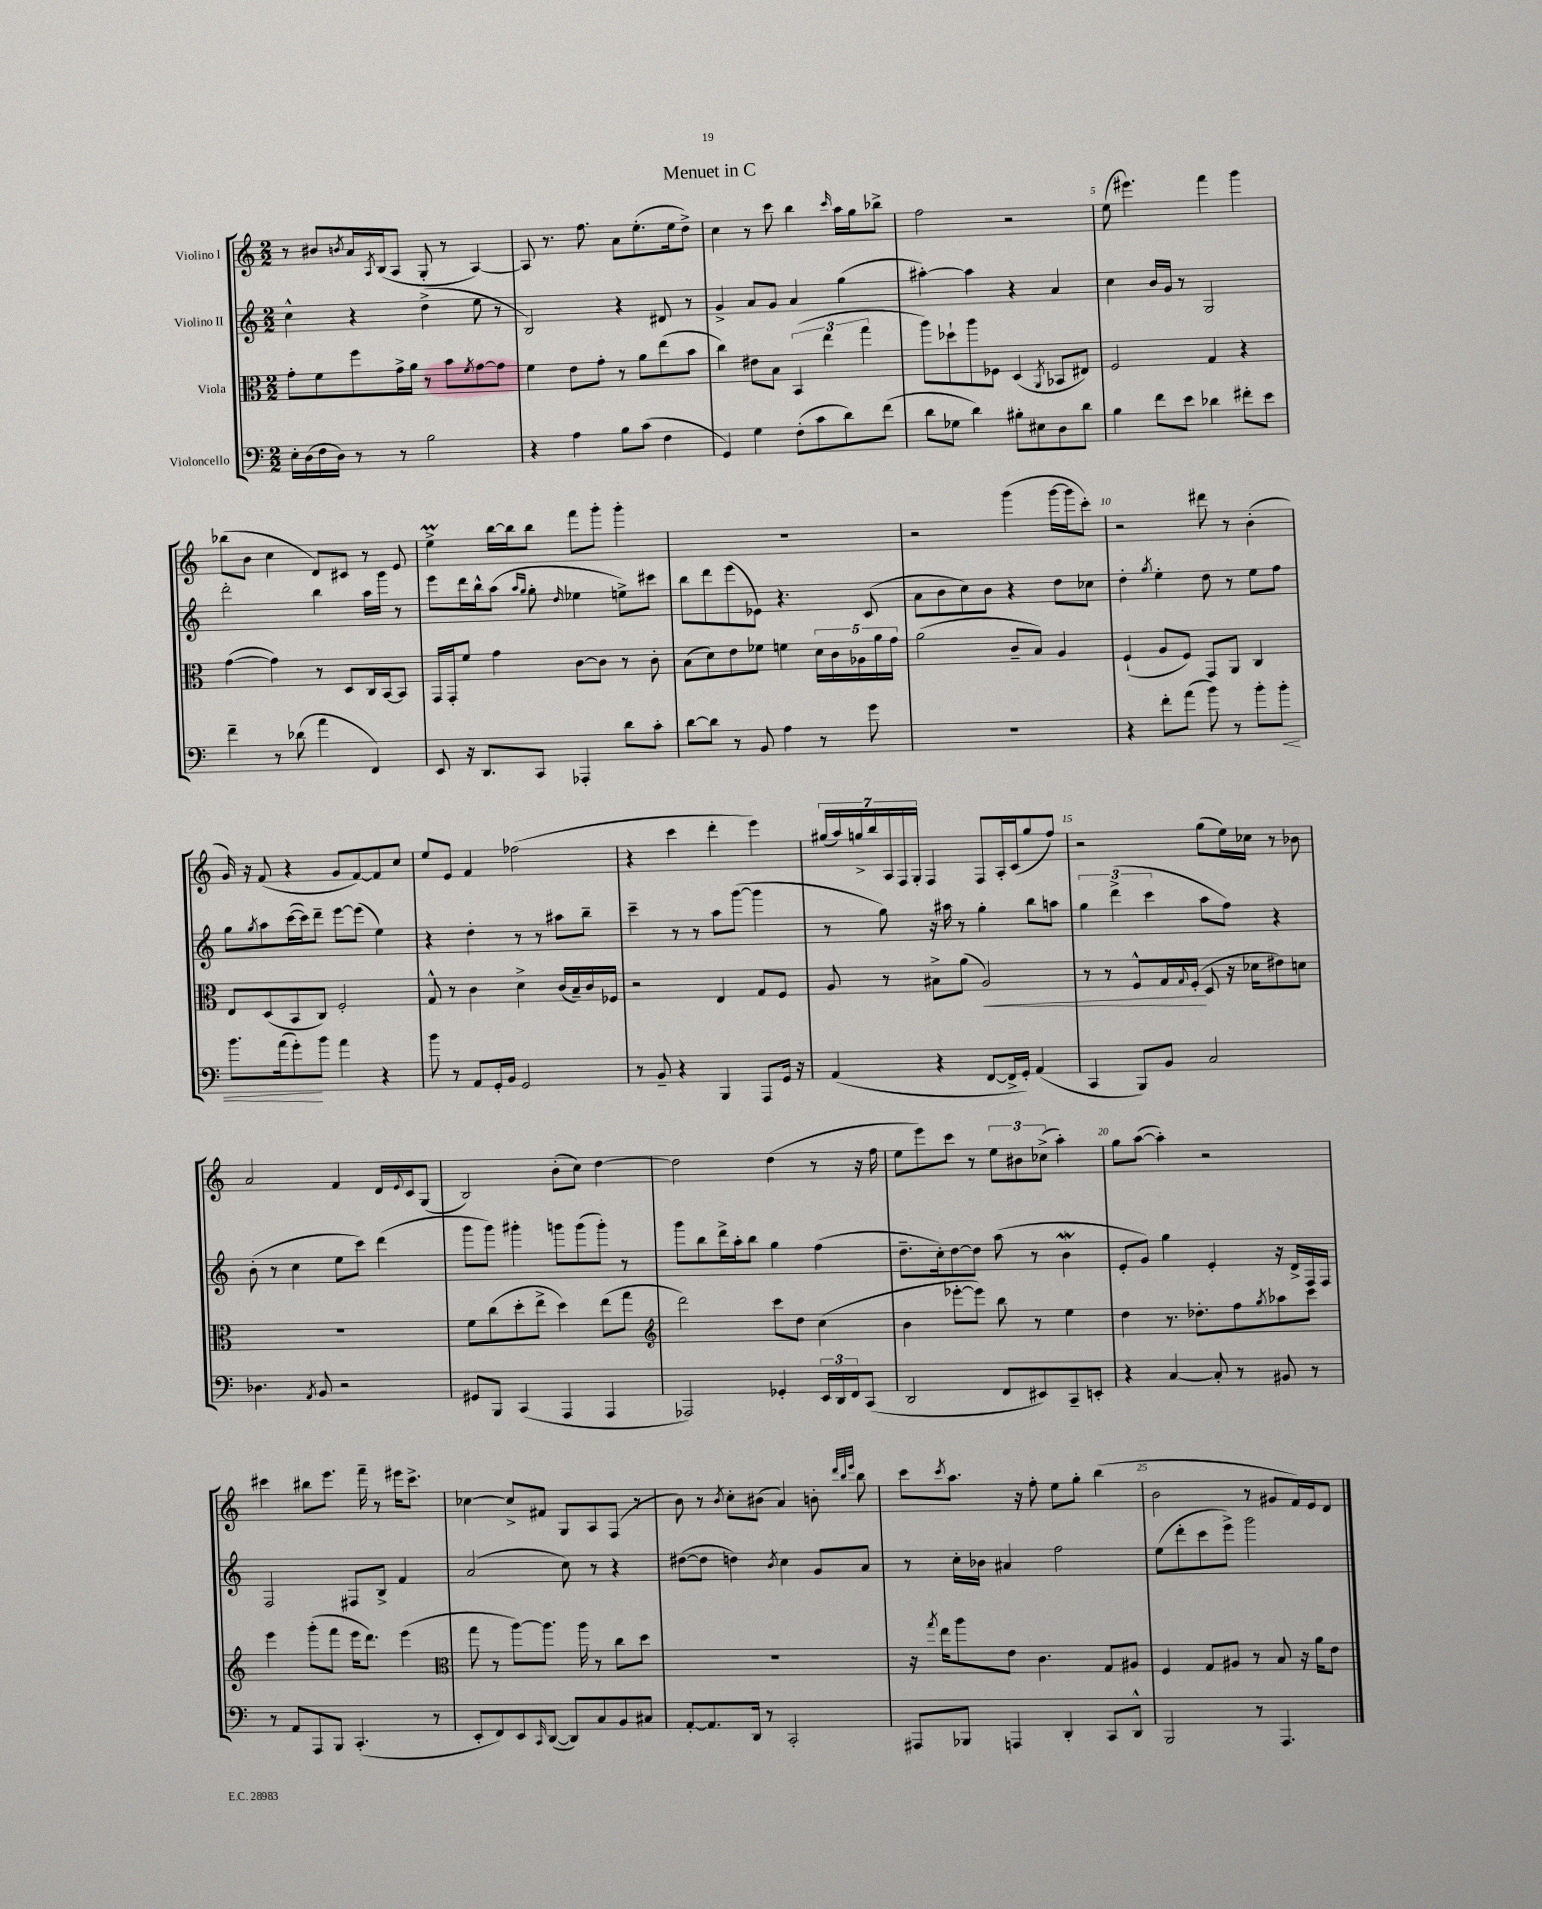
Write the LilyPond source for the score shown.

\header { title = "Menuet in C" }
<<
\new StaffGroup <<
\new Staff = "s0" \with { instrumentName = "Violino I" } {
    \clef treble \key c \major \numericTimeSignature \time 2/2
    r8 bis'8 \acciaccatura { b'8 } a'16 \acciaccatura { a8 } b16( a8 g8-. r8 a4~) |
    a8 r8. f''8. a'8 e''8.-.( e''16 d''8->) |
    c''4 r8 c'''8 b''4 \grace { c'''16 } a''16 g''16 bes''8-> |
    f''2 r2 |
    e''8( eis'''4.) f'''4 g'''4 |
    bes''8( b'8 c''4 d'8) cis'8 r8 e'8 |
    e''4->\prall b''16~ b''16 b''8 f'''8 g'''8-. g'''4-. |
    R1 |
    r2 g'''4( g'''16~ g'''16 c'''8-.) |
    r2 dis'''8 r8 b'4-.( |
    g'16) r16 f'8( r4 g'8 f'8~) f'8 c''8 |
    e''8 e'8 f'4 fes''2( |
    r4 c'''4 d'''4-. e'''4) |
    \tuplet 7/4 { gis''16( a''16) g''16-> b''16 a16 f16 g16-. } f4 f8 a16-. c'16( g''8 f''8) |
    r2 g''8( e''16) ces''16 r8 bes'8 |
    a'2 f'4 d'16 \appoggiatura { e'8 } c'16 g8( |
    b2) b'8-.( c''8) d''4~ |
    d''2 d''4( r8 r16 f''16 |
    e''8 e'''8) c'''8 r8 \tuplet 3/2 { e''8 bis'8 ces''8->( } a''4-.) |
    g''8 a''8~( a''4-.) r2 |
    cis'''4 bis''8 e'''8. f'''16-- r8 eis'''16 cis'''8.-> |
    ces''4~ ces''8-> fis'8 g8 a8 f8( r8 |
    b'8) r8 \acciaccatura { b'8 } c''8-. bis'8( a'4) b'8-. \grace { d'''32 b''32 e'''32 } b''8 |
    c'''8 \acciaccatura { c'''8 } a''8. r16 f''8-. e''8 g''8-. b''4( |
    b'2 r8 gis'8 f'16) e'16 d'8 \bar "|." |
}
\new Staff = "s1" \with { instrumentName = "Violino II" } {
    \clef treble \key c \major \numericTimeSignature \time 2/2
    c''4-^ r4 d''4->( e''8 r8 |
    b2) r4 dis'8 r8 |
    g'4-> a'8 g'8 a'4 g''4( |
    ais''4~-.) ais''4 r4 a'4 |
    c''4 b'16 g'16 r8 g2 |
    d'''2-. b''4 a''16 g'''16 r8 |
    e'''8 d'''16 b''16-^ a''8( \grace { a''16 g''16 } g''8-. \grace { d''16 } ees''4 e''8->) cis'''8 |
    b''8 d'''8 e'''8( ees'8) r4. c'8( |
    a'8 b'8 c''8) b'8 r4 d''8 ces''8 |
    d''4-. \acciaccatura { g''8 } e''4-. d''8 r8 e''8 f''8 |
    g''8 \acciaccatura { g''8 } a''8 c'''16~( c'''16) d'''8-- e'''8~ e'''8( e''4) |
    r4 d''4-. r8 r8 ais''8 b''8-- |
    c'''4-- r8 r8 a''8 g'''8~( g'''4 |
    r8 g''8) r16 ais''16 r8 g''4-. b''8 a''8 |
    \tuplet 3/2 { g''4 d'''4->( c'''4 } a''8 f''8) r4 |
    b'8-.( r8 c''4 e''8 c'''8) d'''4( |
    g'''8 g'''8) gis'''4-. g'''8 g'''8( g'''8-.) r8 |
    g'''8 b''8 d'''16-> a''16-. b''8 g''4 f''4( |
    d''8.-- c''16-.) d''8~ d''8 a''8( r8 b'4\mordent |
    e'8-. g'8) g''4 e'4-. r16 d'16-> f16 f16 |
    f2 fis8 b8-> f'4 |
    a'2( c''8) r8 r4 |
    dis''8~( dis''8 d''4) \acciaccatura { b'8 } c''4 g'8 a'8 |
    r8 c''16-. bes'16 ais'4 f''2 |
    e''8( d'''8-. c'''8 e'''8->) g'''2 \bar "|." |
}
\new Staff = "s2" \with { instrumentName = "Viola" } {
    \clef alto \key c \major \numericTimeSignature \time 2/2
    g'8-. f'8 f''8 g'16-> a'16 r8 b'8 \acciaccatura { f'8 } g'8~ g'8 |
    f'4 e'8 g'8-. r8 a'8 e''8( b'8 |
    c''4) eis'8 b8 \tuplet 3/2 { b,4( e''4 g''4 } |
    a''8) des''8-! a''8 fes8 d4( \acciaccatura { a,8 } bes,8 eis8) |
    f2 g4 r4 |
    g'4~( g'4) r8 d8 c16 b,16~ b,8 |
    g,16 g,16-. f'8 g'4 c'8~ c'8 r8 c'8-. |
    b8( d'8) e'8 fes'8 f'4 \tuplet 5/4 { d'16 c'16 aes16 a'16 g'16 } |
    a'2( c'8-- b8) a4 |
    f4-!( a8 f8) g,8 a,8 c4 |
    e8 d8( b,8 c8) f2-. |
    g8-^ r8 c'4 d'4-> c'16( b16--) c'16 fes16 |
    r2 e4 g8 f8 |
    a8 r8 bis8-> a'8( a2\<) |
    r8 r8 f8-^ g16 \appoggiatura { g8 } f16-.\!( d8 r16 des'16 eis'8) d'8 |
    R1 |
    f'8 c''8( d''8-. e''8-> d''4) e''8( g''8 |
    \clef treble d'''2) c'''8 d''8 c''4( |
    b'4 ees'''8~-. ees'''8) b''8 r8 e''4 |
    d''4 r8. des''8.-. f''8 \acciaccatura { g''8 } aes''8 c'''8 |
    e'''4 g'''8-.( f'''8 e'''16 d'''8.) e'''4( |
    \clef alto g''8 r8 a''8~) a''8. a''16 r8 c''8 d''8 |
    R1 |
    r16 \acciaccatura { g''8 } e''16 a''8 e'8 c'4. g8 ais8 |
    f4 g8 ais8 r8 b8 r16 a'16 e'8 \bar "|." |
}
\new Staff = "s3" \with { instrumentName = "Violoncello" } {
    \clef bass \key c \major \numericTimeSignature \time 2/2
    e16-. d16( f16 d16) r8 r8 b2 |
    r4 a4 b8 c'8( f4 |
    g,4) g4 f8-.( c'8 d'8) f'8( |
    d'8 ges8 d'4) bis8-. eis8 d8 d'8 |
    b4 f'8 e'8 des'4 fis'8-. e'8 |
    f'4-- r8 des'8( a'4 f,4) |
    e,8 r16 d,8. c,8 aes,,4-. d'8 c'8-. |
    d'8~ d'8 r8 b,8 a4 r8 g'8 |
    R1 |
    r4 f'8-. a'8( b'8) r8 b'8-. b'8-.\< |
    b'8. a'16( g'8-.\!) b'8 a'4 r4 |
    b'8 r8 a,8 g,16-. b,16 g,2 |
    r8 b,8-- r4 b,,4 a,,8 g,16 r16 |
    a,4( r4 f,8~ f,16-> g,16-.) a,4( |
    c,4 b,,8) b,8 c2 |
    des4. \acciaccatura { a,8 } b,8 r2 |
    gis,8 b,,8 c,4( a,,4 a,,4 |
    aes,,2) ges,4-. \tuplet 3/2 { e,16 d,16 f,16 } c,8( |
    d,2 f,8 eis,8) c,8-- e,8-. |
    r4 c4~ c8-. r8 bis,8 r8 |
    r8 a,8 a,,8 b,,8 c,4.-.( r8 |
    e,8-. f,8) e,8 \grace { c,16 } d,8~( d,8) c8 b,8 cis8 |
    a,8~-. a,8. d,16 r8 c,2-. |
    ais,,8 bes,,8 a,,4 d,4-. c,8 d,8-^ |
    b,,2 r8 a,,4. \bar "|." |
}
>>
>>
\layout { \context { \Score \override BarNumber.break-visibility = ##(#f #t #t) barNumberVisibility = #(every-nth-bar-number-visible 5) } }
